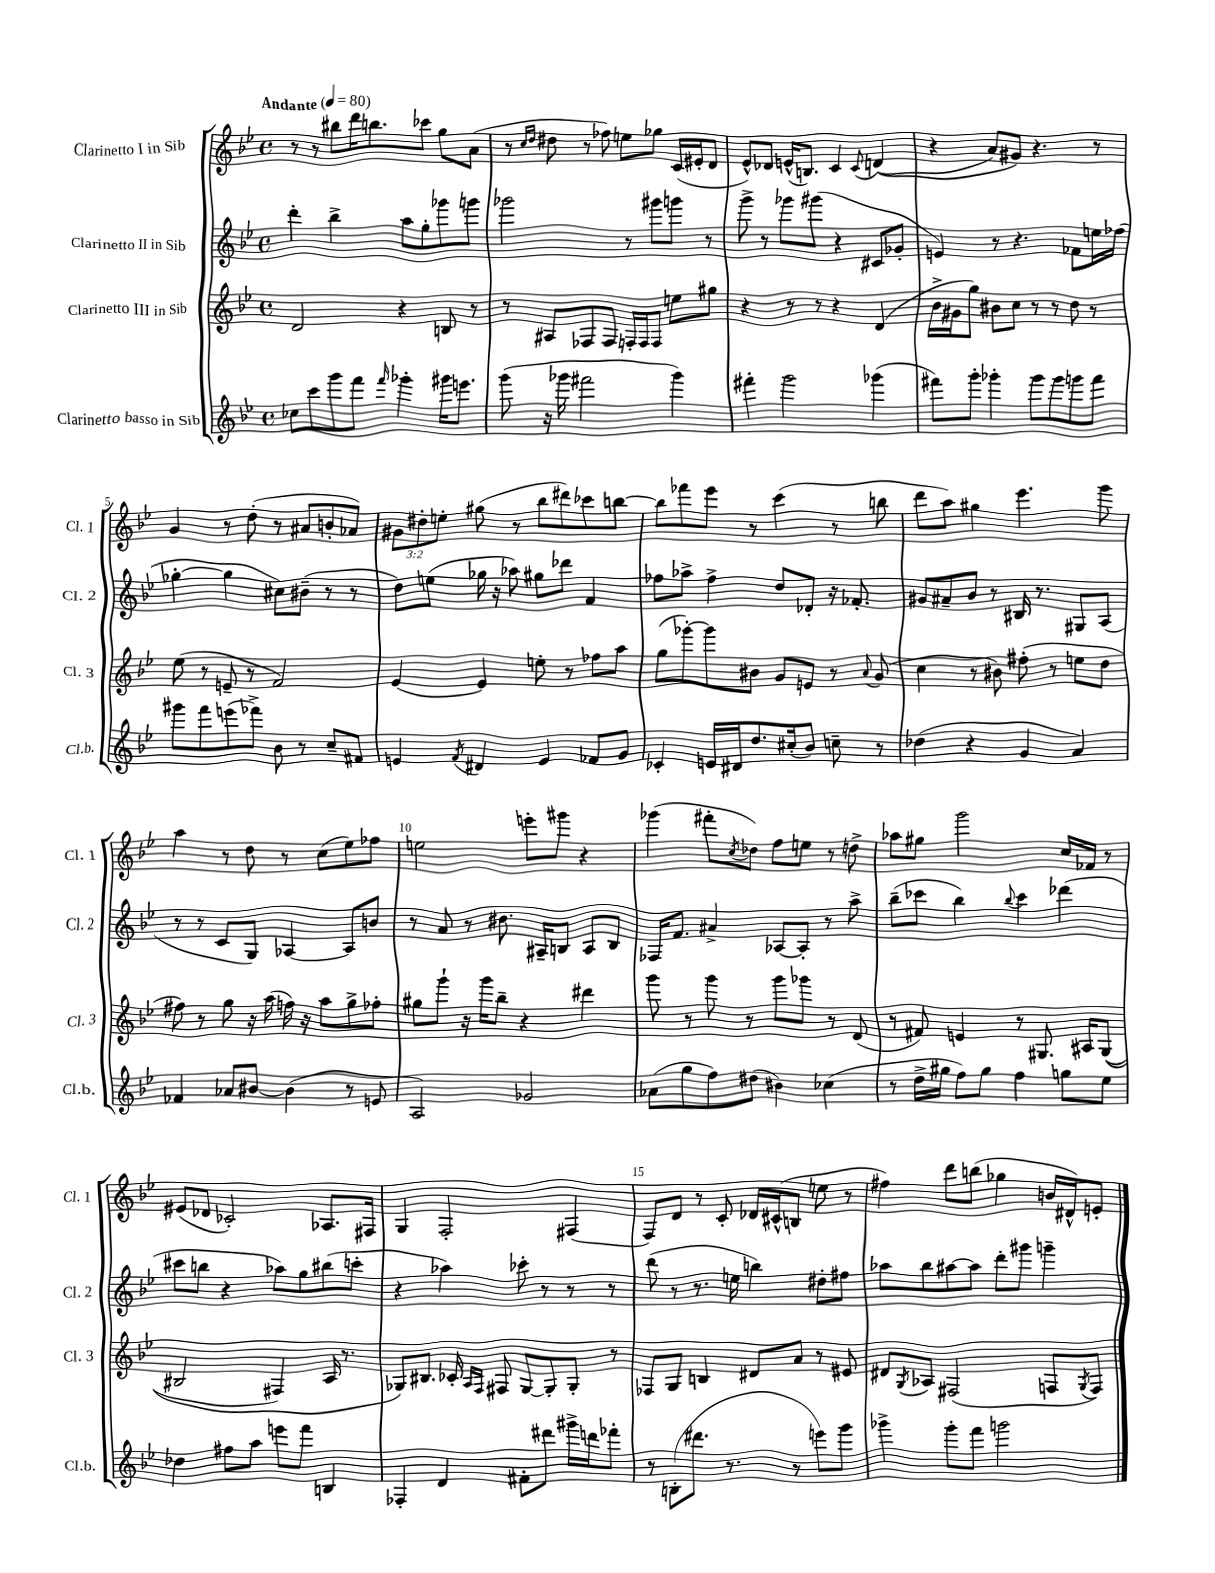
<<
\new StaffGroup <<
\new Staff = "s0" \with { instrumentName = "Clarinetto I in Sib" shortInstrumentName = "Cl. 1" } {
    \clef treble \key bes \major \defaultTimeSignature \time 4/4 \override Staff.TupletNumber.text = #tuplet-number::calc-fraction-text \tempo "Andante" 4 = 80
    r8 r8 bis''8 d'''16 b''8. ces'''8 g''8 a'8( |
    r8 \grace { c''16 d''16 } dis''8 r8 fes''8) e''8 ges''8 c'16( eis'16-. d'8 |
    ees'8-^) des'8 e'16-^( b8.) c'4 \appoggiatura { c'8 } d'4(\( |
    r4 a'8) gis'8\) r4. r8 |
    g'4 r8 d''8-.( r8 ais'8 b'8-. aes'8) |
    \tuplet 3/2 { gis'8 dis''8-. e''8-. } gis''8( r8 bes''8 dis'''8) ces'''8 b''8~ |
    b''8 fes'''8 ees'''8 r8 c'''4( r8 b''8 |
    d'''8 a''8) gis''4 ees'''4. g'''8 |
    a''4 r8 d''8 r8 c''8( ees''8) fes''8 |
    e''2 e'''8-. gis'''8 r4 |
    ges'''4( fis'''8-. \acciaccatura { c''8 } des''8) f''8 e''8 r8 d''8-> |
    aes''8 gis''8 g'''2 c''16 fes'16 r8 |
    eis'8( des'8 ces'2-.) aes8. fis16 |
    g4 f2-. fis4( |
    f8) d'8 r8 c'8-. des'16 cis'16-^( b8 e''8 r8 |
    fis''4) d'''8 b''8( ges''4 b'16 dis'16-^) e'8-. \bar "|." |
}
\new Staff = "s1" \with { instrumentName = "Clarinetto II in Sib" shortInstrumentName = "Cl. 2" } {
    \clef treble \key bes \major \defaultTimeSignature \time 4/4
    d'''4-. bes''4-> a''8 g''8-. ges'''8 g'''8 |
    ges'''2 r8 gis'''8 g'''8 r8 |
    g'''8-> r8 ges'''8 gis'''8( r4 cis'8 ges'8-. |
    e'4) r8 r4. fes'8 e''16 fes''16( |
    ges''4~-. ges''4 cis''8) bis'8--( r8 r8 |
    d''8) e''8( ges''16 r16 aes''8) gis''8 des'''8 f'4 |
    fes''8 aes''8-> fes''4-> d''8 des'8-. r16 fes'8.-. |
    gis'8 ais'8-- bes'8 r8 bis16 r8. gis8 a8( |
    r8 r8 c'8 g8) aes4~ aes8 b'8 |
    r8 a'8 r8 bis'8. ais16-- b8 ais8 b8 |
    fes16 f'8. ais'4-> aes8~ aes8-. r8 a''8-> |
    bes''8--( ces'''8 bes''4) \appoggiatura { bes''8 } ces'''4 des'''4( |
    cis'''8 b''8 r4 aes''8) g''8 bis''8( c'''8-. |
    r4 aes''4) ces'''8-. r8 r8 r8 |
    d'''8( r8 r8. e''16 b''4) dis''8-. fis''8 |
    aes''8 bes''8 ais''8~ ais''8 d'''8-. gis'''8 g'''4-- \bar "|." |
}
\new Staff = "s2" \with { instrumentName = "Clarinetto III in Sib" shortInstrumentName = "Cl. 3" } {
    \clef treble \key bes \major \defaultTimeSignature \time 4/4
    d'2 r4 b8 r8 |
    r8 ais8 fes8 fes8 f16-. f16 f8 e''8 gis''8 |
    r4 r8 r8 r4 d'4( |
    bes'16-> gis'16 g''8) bis'8 c''8 r8 r8 d''8 r8 |
    ees''8( r8 e'8-- r8 f'2) |
    ees'4~ ees'4 e''8-. r8 fes''8 a''8 |
    g''8( ges'''8~-.) ges'''8 bis'8 g'8 e'8 r8 \appoggiatura { a'8 } g'8( |
    c''4 r8 bis'8) fis''8-.( r8 e''8 d''8 |
    fis''8) r8 g''8 r16 a''16( f''16) r16 a''8 g''8-> fes''8-. |
    gis''8 g'''8-! r16 g'''16 bes''8-- r4 dis'''4 |
    g'''8 r8 g'''8 r8 g'''8 ges'''8 r8 d'8( |
    r8 fis'8) e'4 r8 gis8. ais16 gis8(\( |
    bis2 fis4) a16 r8. |
    ges8\) bis8. ces'16-. \grace { a16 f16 } fis8 ges8~ ges8-. ges8-. r8 |
    fes8 g8 b4 dis'8 a'8 r8 eis'8 |
    dis'8 \acciaccatura { g8 } aes8 fis2( f8 \acciaccatura { g8 } f8) \bar "|." |
}
\new Staff = "s3" \with { instrumentName = "Clarinetto basso in Sib" shortInstrumentName = "Cl.b." } {
    \clef treble \key bes \major \defaultTimeSignature \time 4/4
    ces''8 c'''8 g'''8 f'''8 \grace { f'''16 } ges'''4-. gis'''16 e'''8. |
    g'''8( r16 ges'''16 fis'''2 ges'''4) |
    fis'''4-. g'''2 ges'''4( |
    fis'''8) g'''8-. ges'''4-. ges'''8 ges'''8 g'''8 fis'''8 |
    gis'''8 f'''8 e'''8( fes'''8->) bes'8 r8 c''8-- fis'8 |
    e'4 \acciaccatura { f'8 } dis'4 e'4 fes'8 g'8 |
    ces'4-. e'16 dis'16 d''8. cis''16-.( bes'8) c''8-- r8 |
    des''4( r4 g'4 a'4) |
    fes'4 aes'8 bis'8~ bis'4( r8 e'8 |
    a2) ges'2 |
    aes'8( g''8 f''8) dis''8( bis'4) ces''4( |
    r8 d''16-> gis''16 f''8) gis''8 f''4 g''8 ees''8 |
    des''4 fis''8 a''8 e'''8 f'''8 b4 |
    fes4-. d'4 fis'8-. dis'''8 gis'''16-> d'''16 fes'''8-. |
    r8 b8-.( dis'''8. r8. r8 e'''8) g'''8 |
    ges'''4-> ges'''8-. f'''8 g'''2 \bar "|." |
}
>>
>>
\layout { \context { \Score \override BarNumber.break-visibility = ##(#f #t #t) barNumberVisibility = #(every-nth-bar-number-visible 5) } }
